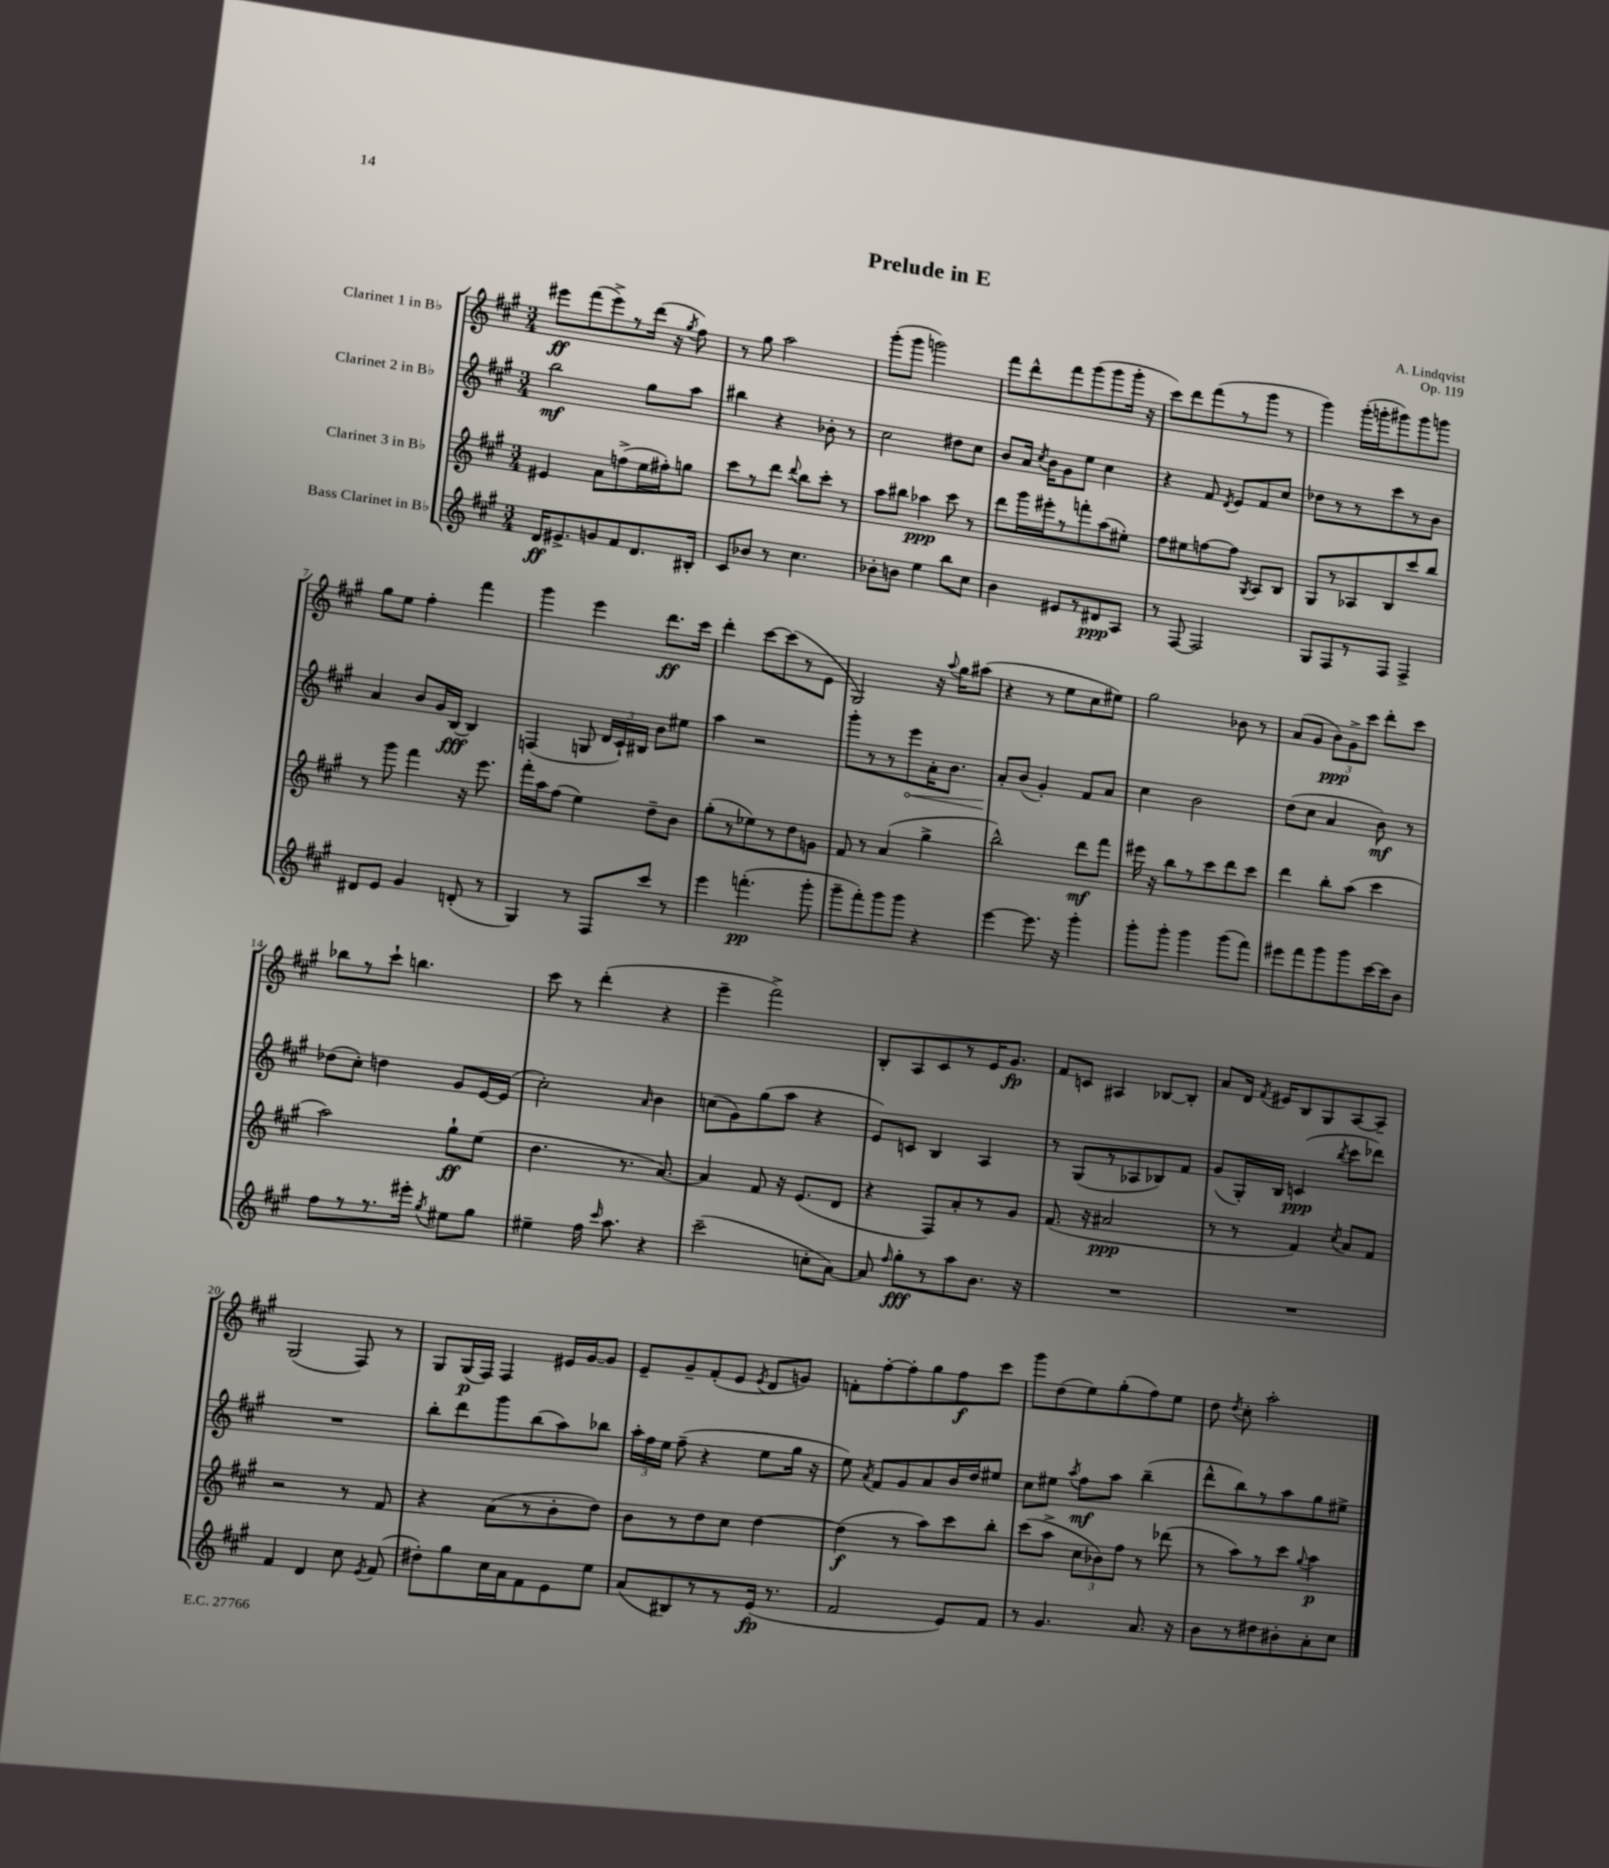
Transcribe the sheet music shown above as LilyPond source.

\header { title = "Prelude in E" composer = "A. Lindqvist" opus = "Op. 119" }
<<
\new StaffGroup <<
\new Staff = "s0" \with { instrumentName = "Clarinet 1 in Bb" } {
    \clef treble \key a \major \numericTimeSignature \time 3/4
    \autoBeamOff eis'''8[\ff fis'''8( eis'''8->) r8 d'''16]( r16 \acciaccatura { gis''8 } fis''8) |
    r8 gis''8 a''2 |
    gis'''8[-.( gis'''8] g'''2) |
    fis'''8[ d'''8-^ fis'''8 gis'''8( gis'''8 gis'''16]-. r16 |
    cis'''8[) d'''8 fis'''8( r8 gis'''8] r8 |
    gis'''4) gis'''16[-.( g'''16-. gis'''8) gis'''8 g'''8] |
    gis''8[ e''8] fis''4-. fis'''4 |
    gis'''4 e'''4 d'''8.[\ff cis'''16] |
    d'''4-. cis'''8[~ cis'''8( r8 e'8] |
    gis2) r16 \appoggiatura { a''8 } gis''16[ ais''8]( |
    r4 r8 e''8[ cis''8 eis''8]) |
    gis''2 bes'8 r8 |
    a'8[( gis'8] \tuplet 3/2 { b'8[\ppp) gis'8-> cis'''8] } d'''8[-. cis'''8] |
    bes''8[ r8 cis'''8]-! b''4. |
    cis'''8 r8 d'''4-.( r4 |
    e'''4-- fis'''2->) |
    b8[-. a8 cis'8 r8 e'16 gis'8.]\fp |
    fis'8[ c'8] ais4 bes8[~ bes8]-. |
    a'8[ d'16] \acciaccatura { fis'8 } eis'16[ b8 gis8 a8~ a8]-- |
    gis2( fis8) r8 |
    gis8[ gis16\p( fis16]) fis4 eis'16[ gis'16~ gis'8] |
    e'8[-- gis'8-- fis'8-.( e'8] \acciaccatura { e'8 } d'8[ g'8]) |
    f'8[-. fis''8~-. fis''8-. gis''8 fis''8\f cis'''8] |
    gis'''8[ d''8( e''8) gis''8-.( fis''8) e''8] |
    d''8 \acciaccatura { d''8 } cis''8-. a''2-. \bar "|." |
}
\new Staff = "s1" \with { instrumentName = "Clarinet 2 in Bb" } {
    \clef treble \key a \major \numericTimeSignature \time 3/4
    \autoBeamOff b''2\mf gis''8[ a''8] |
    bis''4 r4 bes'8-. r8 |
    cis''2 dis''8[ cis''8] |
    b'8[ a'16] \acciaccatura { cis''8 } b'16[ gis'8 e''8] cis''4 |
    r4 fis'8 \acciaccatura { d'8 } e'8[ fis'8 cis''8] |
    des''8[ r8 r8 cis'''8 r8 b'8] |
    a'4 b'8[ gis'16 b16]~\fff b4 |
    f4( g8 \tuplet 3/2 { d'16[ cis'16-!) bis16] } b'8[ eis''8] |
    a''4 r2 |
    gis'''8[-. r8 r8 \once \override Hairpin.circled-tip = ##t e'''8\< a'16-. b'8.] |
    a'8[-.\! b'8]( gis'4-.) fis'8[ a'8] |
    cis''4 b'2 |
    d''8[( cis''8] a'4 b'8\mf) r8 |
    des''8[( cis''8]-.) d''4 gis'8[ e'16~ e'16]( |
    cis''2-.) \grace { a'16 } b'4 |
    c''8[( gis'8) gis''8( a''8] r4 |
    e'8[) c'8] b4 a4 |
    r8 gis8[( r8 aes8 bes8) fis'8] |
    gis'8[( gis16-.) b16] c'4\ppp( \acciaccatura { b''8 } cis'''8[ des'''8]) |
    R2. |
    b''8[-. d'''8 gis'''8 b''8( a''8) bes''8] |
    \tuplet 3/2 { a''16[-. fis''16 e''16] } fis''8--( r4 e''8[ gis''16] r16 |
    e''8) \acciaccatura { a'8 } fis'8[ gis'8 a'8 b'16 d''16 eis''8] |
    cis''8[ eis''8] \acciaccatura { a''8 } fis''8[\mf a''8] b''4--( |
    d'''8[-^ b''8) r8 a''8 gis''8 eis''8]-> \bar "|." |
}
\new Staff = "s2" \with { instrumentName = "Clarinet 3 in Bb" } {
    \clef treble \key a \major \numericTimeSignature \time 3/4
    \autoBeamOff eis'4 a'8[ f''8->( e''16 fis''16-.) g''8] |
    cis'''8[ r8 d'''8] \appoggiatura { d'''8 } b''8[ cis'''8]-. r8 |
    a''8[ bis''8] aes''4\ppp cis'''8 r8 |
    d'''8[ gis'''16 eis'''16-. r8 f'''8-. a''8( eis''8]-.) |
    fis''8[ eis''8 f''8~ f''8] \acciaccatura { gis8 } a8[ b8] |
    gis8[ r8 aes8 b8 cis'''8 b''8] |
    r8 gis'''8 fis'''4 r16 e'''8. |
    fis'''16[-. a''16 fis''8]( e''4) d''8[-- b'8] |
    gis''8[-.( r8 ees''8) r8 d''8 g'8] |
    fis'8 r8 a'4( gis''4-> |
    b''2-^) d'''8[\mf fis'''8] |
    eis'''16 r16 b''8[ r8 cis'''8 d'''8 cis'''8] |
    d'''4 b''8[-. a''8]( cis'''4 |
    a''2) gis''8[-!\ff e''8]( |
    d''4. r8. a'8.~) |
    a'4 fis'8 r16 e'8.[( d'8] |
    r4 fis8[) a'8-. r8 gis'8] |
    fis'8.( r16 ais'2\ppp |
    r8 r8 fis'4) \acciaccatura { cis''8 } a'8[ fis'8] |
    r2 r8 fis'8 |
    r4 a'8[( r8 b'8-. d''8]) |
    b'8[ r8 d''8 cis''8] d''4~ |
    d''4\f( r8 a''8[) cis'''8 b''8]-. |
    cis'''8[( a''8]-> \tuplet 3/2 { cis''8[ bes'8) fis''8] } r8 des'''8( |
    r8 a''8[) r8 cis'''8] \appoggiatura { gis''8 } a''4\p \bar "|." |
}
\new Staff = "s3" \with { instrumentName = "Bass Clarinet in Bb" } {
    \clef treble \key a \major \numericTimeSignature \time 3/4
    \autoBeamOff d'16[\ff eis'8.-> g'8 fis'8 d'8. bis16]-. |
    cis'8[ bes'8] r8 cis''4. |
    bes'8[-. b'8] e''4 b''8[ cis''8] |
    b'4 eis'8[ r8 dis'8\ppp a8] |
    r8 fis8~ fis2 |
    gis8[ fis8 r8 fis8] fis4-> |
    dis'8[ e'8] gis'4 d'8-.( r8 |
    gis4) r8 fis8[ cis'''8] r8 |
    e'''4 f'''4.-.\pp( gis'''8-. |
    gis'''8[-- fis'''8-.) gis'''8 gis'''8] r4 |
    e'''4~ e'''8. r16 gis'''4-. |
    gis'''8[-. gis'''8]-. gis'''4 gis'''8[( fis'''8]) |
    eis'''8[ fis'''8 gis'''8 gis'''8 cis'''16~ cis'''16 b'8] |
    fis''8[ r8 r8. eis'''16]-. \acciaccatura { gis''8 } eis''8[ gis''8] |
    eis''4-- fis''16 \grace { cis'''16 } a''8. r4 |
    cis'''2--( c''8[-. a'8]~) |
    a'8 \grace { fis''16 } gis''8[-.\fff r8 a''8 b'8.] r16 |
    R2. |
    R2. |
    fis'4 d'4 cis''8 \acciaccatura { e'8 } fis'8( |
    dis''8[-.) gis''8 cis''16 a'16 fis'8 e'8 e''8] |
    a'8[( bis8) r8 r8 e'16]\fp( r8. |
    fis'2 e'8[) fis'8] |
    r8 gis'4. a'8. r16 |
    b'8[ r8 dis''8 bis'8-. a'8-. cis''8] \bar "|." |
}
>>
>>
